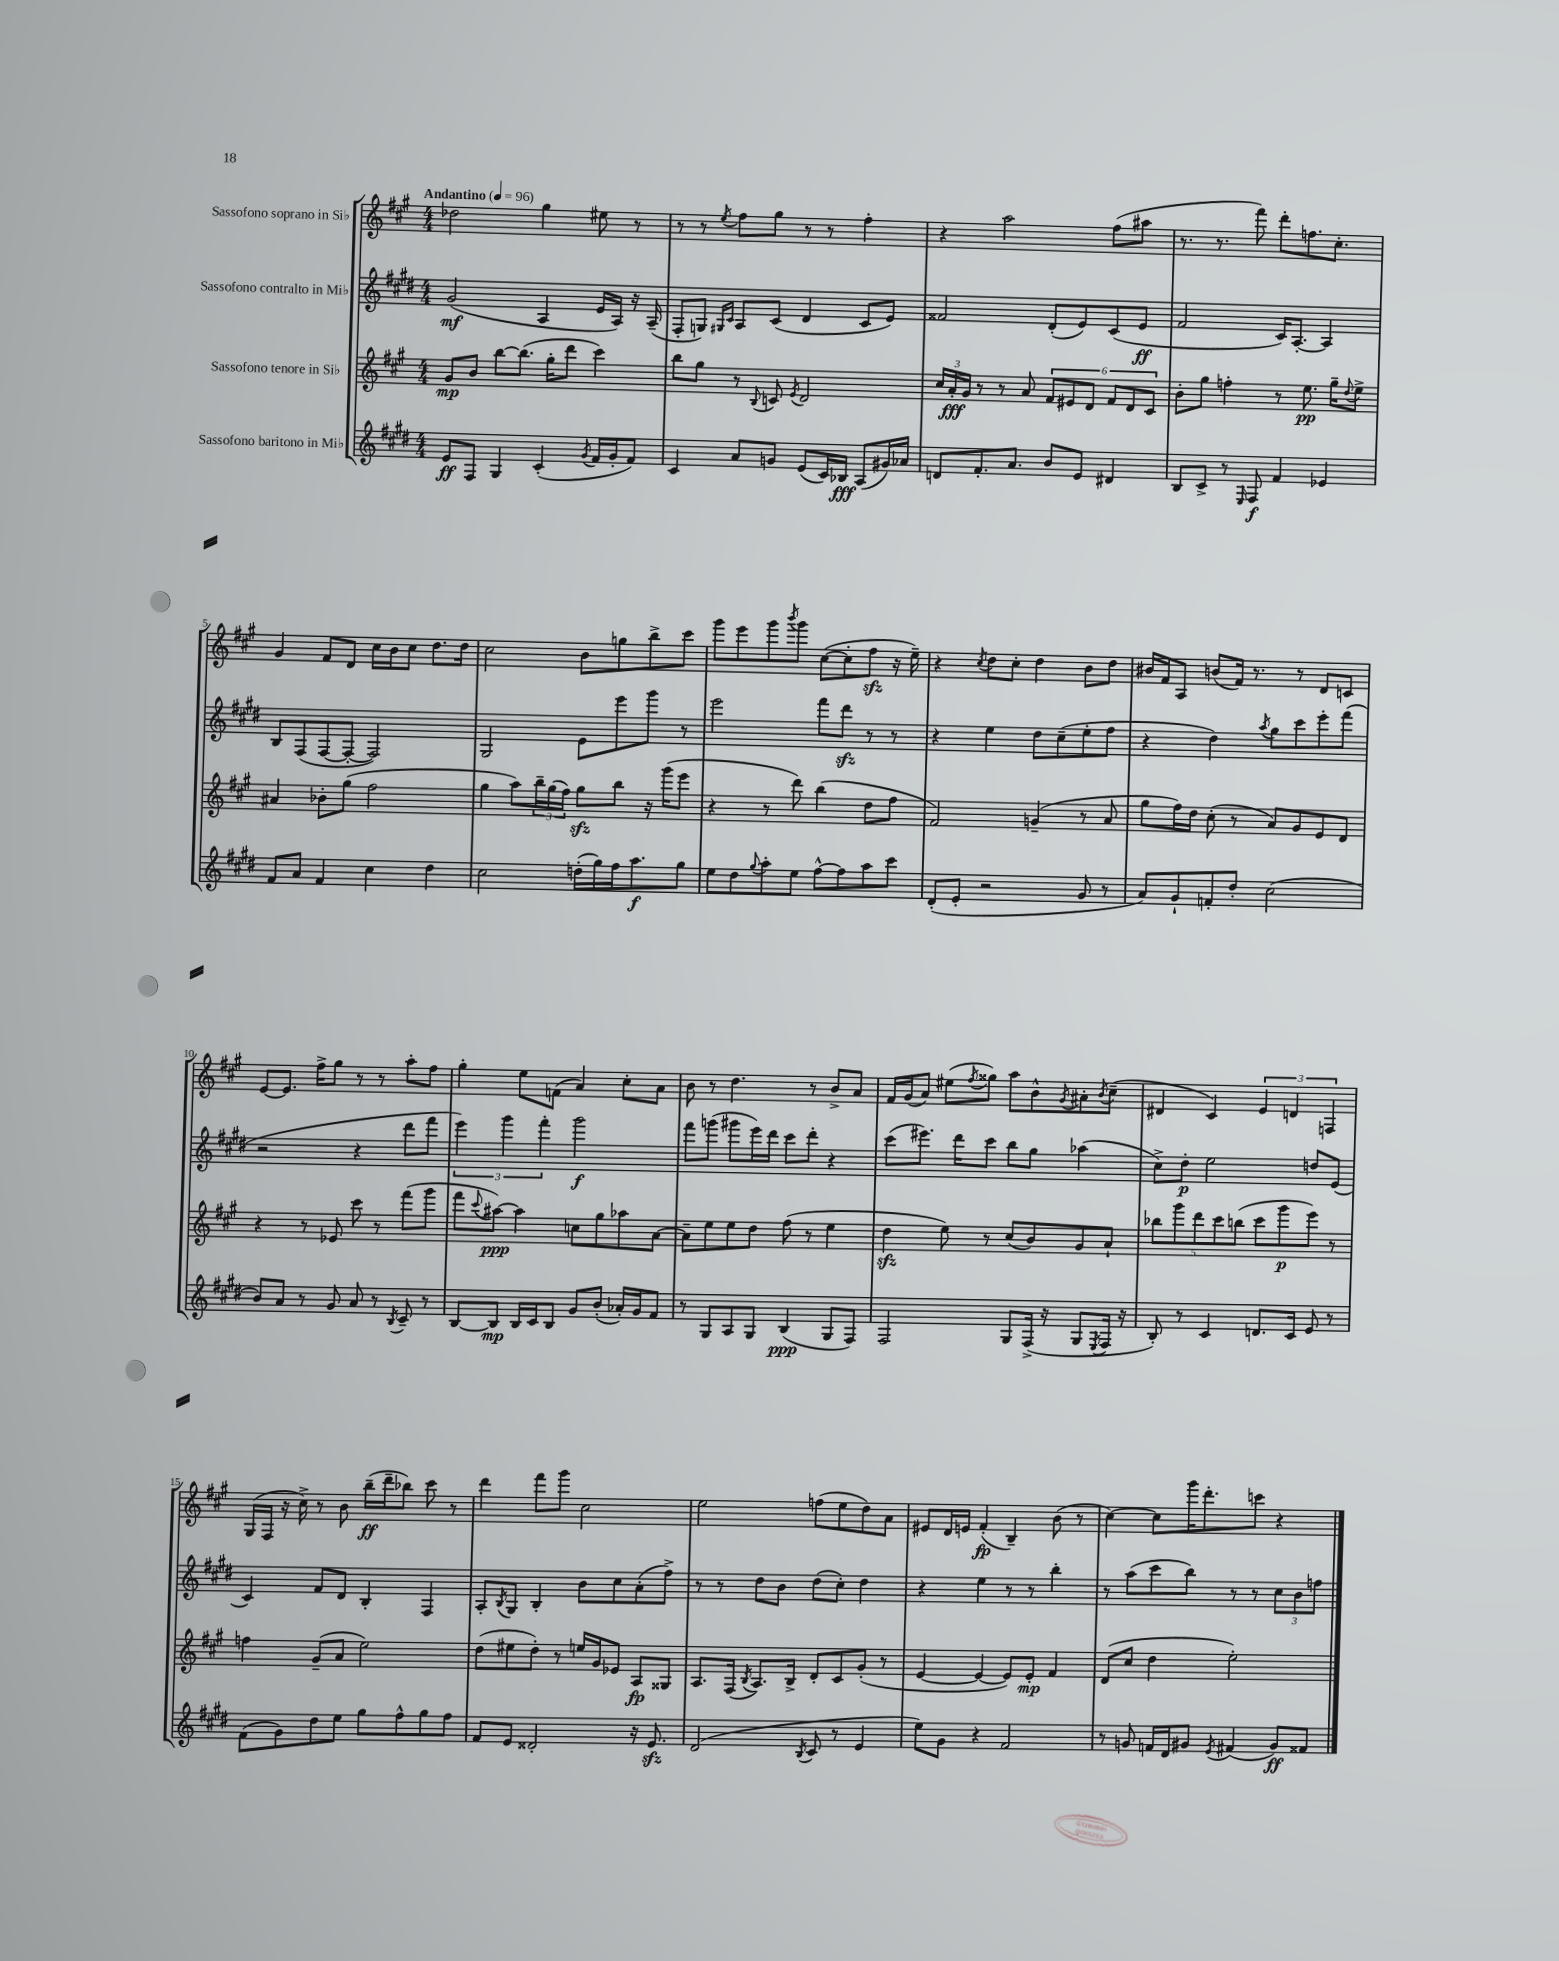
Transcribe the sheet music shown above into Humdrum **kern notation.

**kern	**kern	**kern	**kern
*staff4	*staff3	*staff2	*staff1
*clefG2	*clefG2	*clefG2	*clefG2
*k[f#c#g#d#]	*k[f#c#g#]	*k[f#c#g#d#]	*k[f#c#g#]
*M4/4	*M4/4	*M4/4	*M4/4
*MM96	*MM96	*MM96	*MM96
8e/L	8g#/L	(2g#/	2dd-\
8F#/J	8b/J	.	.
4G#/	[8bb\L	.	.
.	(8.bb\]J	.	.
(4c#'/	.	4A/	4gg#\
.	16gg#'\LK	.	.
.	8ddd\J	.	.
8qg#/	.	.	.
16f#/LL	4ccc#\)	16e/LL	8ee#\
16g#'/J	.	16A/JJ)	.
8f#/J)	.	16r	8r
.	.	(16A~/	.
=	=	=	=
4c#/	8bb\L	8F#'/L	8r
.	8gg#\J	8G/J)	8r
.	.	16qqG#/LL	.
.	.	16qqc#/JJ	8qee/
8a/L	8r	8A/L	8ff#\L
.	8qqB/	.	.
8g/J	8c/	(8c#/J	8gg#\J
.	8qe/	.	.
(8e/L	2d/	4d#/	8r
16c#/L)	.	.	8r
16B-/JJ	.	.	.
(8A/L	.	8c#/L	4ff#'\
16g#/L)	.	8e/J)	.
16a-/JJ	.	.	.
=	=	=	=
8d/L	24cc#/LL	2f##/	4r
.	24a'/	.	.
.	24g#/JJ	.	.
8.f#'/	8r	.	.
.	8r	.	2aa\
8.a/J	.	.	.
.	8a/	.	.
8b/L	12f#/L	(8d#'/L	.
.	12e#/	.	.
8e/J	.	8e/)	.
.	12d/J	.	.
4d#/	12f#/L	(8c#/	(8ff#\L
.	12d/	.	.
.	.	8e/J	8aa#\J
.	12c#/J	.	.
=	=	=	=
8B/L	8b'\L	2f#/	8.r
8c#^/J	8gg#\J	.	.
.	.	.	8.r
8r	4ff'\	.	.
16qqE/	.	.	.
8F#/	.	.	8fff#\)
4f#/	8r	16c#/LK)	8ddd'\L
.	.	[8.A'/J	.
.	8.ee\	.	8.ff\
4e-/	.	4A/]	.
.	16gg#~\LK	.	8.cc#'\J
.	8qqdd/	.	.
.	8ee^\J	.	.
=	=	=	=
8f#/L	4a#/	8B/L	4g#/
8a/J	.	(8F#/	.
4f#/	8b-'\L	[8F#/	8f#/L
.	(8gg#\J	8F#'/_J	8d/J
4cc#\	2ff#\	2F#/])	16cc#\LL
.	.	.	16b\J
.	.	.	8cc#\J
4dd#\	.	.	8.dd\L
.	.	.	16dd\Jk
=	=	=	=
2cc#\	4gg#\	2G#/	2cc#\
.	8aa\L)	.	.
.	24bb~\L	.	.
.	(24gg#\	.	.
.	24ff#\JJ)	.	.
(16dd'\LL	8gg#\L	8e\L	8b\L
16gg#\)	.	.	.
16ff#\J	8bb\J	8eee\	8gg\
8.aa\	.	.	.
.	16r	8ggg#\J	8bb^\
.	(16ggg#\LK	.	.
8gg#\J	8eee\J	8r	8ccc#\J
=	=	=	=
8ee\L	4r	2eee\	8ggg#\L
8dd#\	.	.	8eee\
8qqgg#/	.	.	.
8aa'\	8r	.	8ggg#\
.	.	.	8qbbb/
8ee\J	8ddd\)	.	8ggg#\J
[8ff#^^\L	(4bb\	8fff#\L	([8cc#\L
8ff#\]	.	8ddd#\J	8cc#'\]
8aa\	8dd\L	8r	8ff#\J
8ccc#\J	8ff#\J	8r	16r
.	.	.	16ee~\)
=	=	=	=
(8d#'/L	2f#/)	4r	4r
8e'/J	.	.	.
.	.	.	8qcc#/
2r	.	4ee\	8dd\L
.	.	.	8cc#'\J
.	(4g~/	8dd#\L	4dd\
.	.	(8cc#~\	.
8g#/	8r	8ee'\	8b\L
8r	8a/	8ff#\J	8dd\J
=	=	=	=
8a/L)	8gg#\L	4r	16b#/LL
.	.	.	16f#/J
8g#`/	16ff#\L)	.	8A/J
.	16dd\JJ	.	.
8f'/	(8cc#'\	4dd#\)	(8b/L
8dd#'/J	8r	.	16f#/Jk)
.	.	.	8.r
.	.	8qaa/	.
(2cc#\	8a/L)	8gg#\L	.
.	8g#/	8ccc#\	8r
.	8e/	8eee'\	8d/L
.	8d/J	(8fff#\J	8c/J
=	=	=	=
8b/L)	4r	2r	[8e/L
8a/J	.	.	8.e/]J
8r	8r	.	.
.	.	.	16ff#^\LK
8g#/	8e-/	.	8gg#\J
8a/	8ccc#\	4r	8r
8r	8r	.	8r
8qB/	.	.	.
8c#~/	(8fff#\L	8ddd#\L	8aa'\L
8r	8ggg#\J	8fff#\J	8ff#\J
=	=	=	=
[8B/L	8fff#\L	6eee\)	4gg#'\
.	8qqccc#/	.	.
8B/]J	[8aa#\J)	.	.
.	.	6ggg#\	.
16B/LL	4aa#\]	.	8ee\L
16c#/J	.	.	.
.	.	6fff#'\	.
8B/J	.	.	(8f\J
8g#/L	8cc\L	2ggg#\	4a/)
(8b'/J	8gg#\	.	.
16a-'/LL)	8aa-\	.	8cc#'\L
16g#/J	.	.	.
8f#/J	[8a\J	.	8a\J
=	=	=	=
8r	8a~\]L	8fff#\L	8b\
8G#/L	8ee\	(8ggg\J	8r
8A/	8ee\	8ggg#\L	4.dd\
8G#/J	8dd\J	16eee\L)	.
.	.	16ddd#\JJ	.
(4B/	(8ff#\	8ccc#\L	.
.	8r	8ddd#'\J	8r
8G#/L	4ee\	4r	8b^/L
8F#/J)	.	.	8a/J
=	=	=	=
2F#/	4dd\	(8ccc#\L	16f#/LL
.	.	.	(16g#/J
.	.	8.eee#\J)	8a/J)
.	8ee\)	.	(8ee#\L
.	.	16ddd#\LK	.
.	.	.	8qff#/
.	8r	8ccc#\J	8gg##\J)
8G#/L	(8cc#/L	8bb\L	8aa\L
(16F#^/Jk	8b/)	8gg#\J	8b^^\
16r	.	.	.
.	.	.	8qg#/
8G#/L	8g#/	(4aa-\	8a#'\
8qE/	.	.	8qb/
16F#/Jk	8a`/J	.	(8cc#~\J
16r	.	.	.
=	=	=	=
8B'/)	10bb-\L	8cc#^\L)	4d#/
.	10ggg#\	.	.
8r	.	8dd#'\J	.
.	10ddd\	.	.
4c#/	.	2ee\	4c#/)
.	10ccc#\	.	.
.	(10bb\J	.	.
8.d/L	8ccc#\L	.	6e/
.	8ggg#\	.	.
.	.	.	6d/
16c#/Jk	.	.	.
8e/	8eee\J)	8dd/L	.
.	.	.	6F/
8r	8r	(8e/J	.
=	=	=	=
(8f#\L	4ff\	4c#/)	(16G#/LL
.	.	.	16F#/JJ
8g#\)	.	.	16r
.	.	.	16cc#^\)
8dd#\	(8g#~/L	8f#/L	8r
8ee\J	8a/J	8d#/J	8b\
8gg#\L	2ee\)	4B'/	(16bb~\LL
.	.	.	16ddd~\J
8ff#^^\	.	.	8bb-\J)
8gg#\	.	4F#/	8ccc#\
8ff#\J	.	.	8r
=	=	=	=
8f#/L	(8dd\L	8A'/L	4ddd\
.	.	8qB/	.
8e/J	8ee#\	8G#/J	.
2d##'/	8dd'\J)	4B'/	8fff#\L
.	8r	.	8ggg#\J
.	16ee/LL	8b\L	2cc#\
.	16g#/J	.	.
.	8e-/J	8cc#\	.
16r	8A/L	(8a'\	.
8.e/	.	.	.
.	8G##/J	8ff#^\J)	.
=	=	=	=
(2d#/	8.A/L	8r	2ee\
.	.	8r	.
.	(16F#/Jk	.	.
.	8qB/	.	.
.	8.A/L)	8dd#\L	.
.	.	8b\J	.
.	16B^/Jk	.	.
8qB/	.	.	.
8c#/	8d'/L	(8dd#\L	(8ff\L
8r	8c#/	8cc#'\J)	8ee\
4e/	(8g#'/J	4dd#\	8dd\)
.	8r	.	8a\J
=	=	=	=
8ee\L)	[4e/	4r	8e#/L
8g#\J	.	.	16d/L
.	.	.	16e/JJ
4r	4e/_	4ee\	(4f#'/
2f#/	8e/]L)	8r	4B~/)
.	8e'/J	8r	.
.	4f#/	4bb'\	(8b\
.	.	.	8r
=	=	=	=
8r	(8d/L	8r	[4cc#\)
8g/	8cc#/J	(8aa\L	.
16f/LL	4dd\	8ccc#\	8cc#\]L
16d#/J	.	.	.
8g#/J	.	8bb\J)	16ggg#\K
.	.	.	8.ddd'\
8qe/	.	.	.
(4f#/	2ee'\)	8r	.
.	.	8r	8ccc\J
8g#/L)	.	12cc#\L	4r
.	.	12b\	.
8f##/J	.	.	.
.	.	12ff\J	.
==	==	==	==
*-	*-	*-	*-
